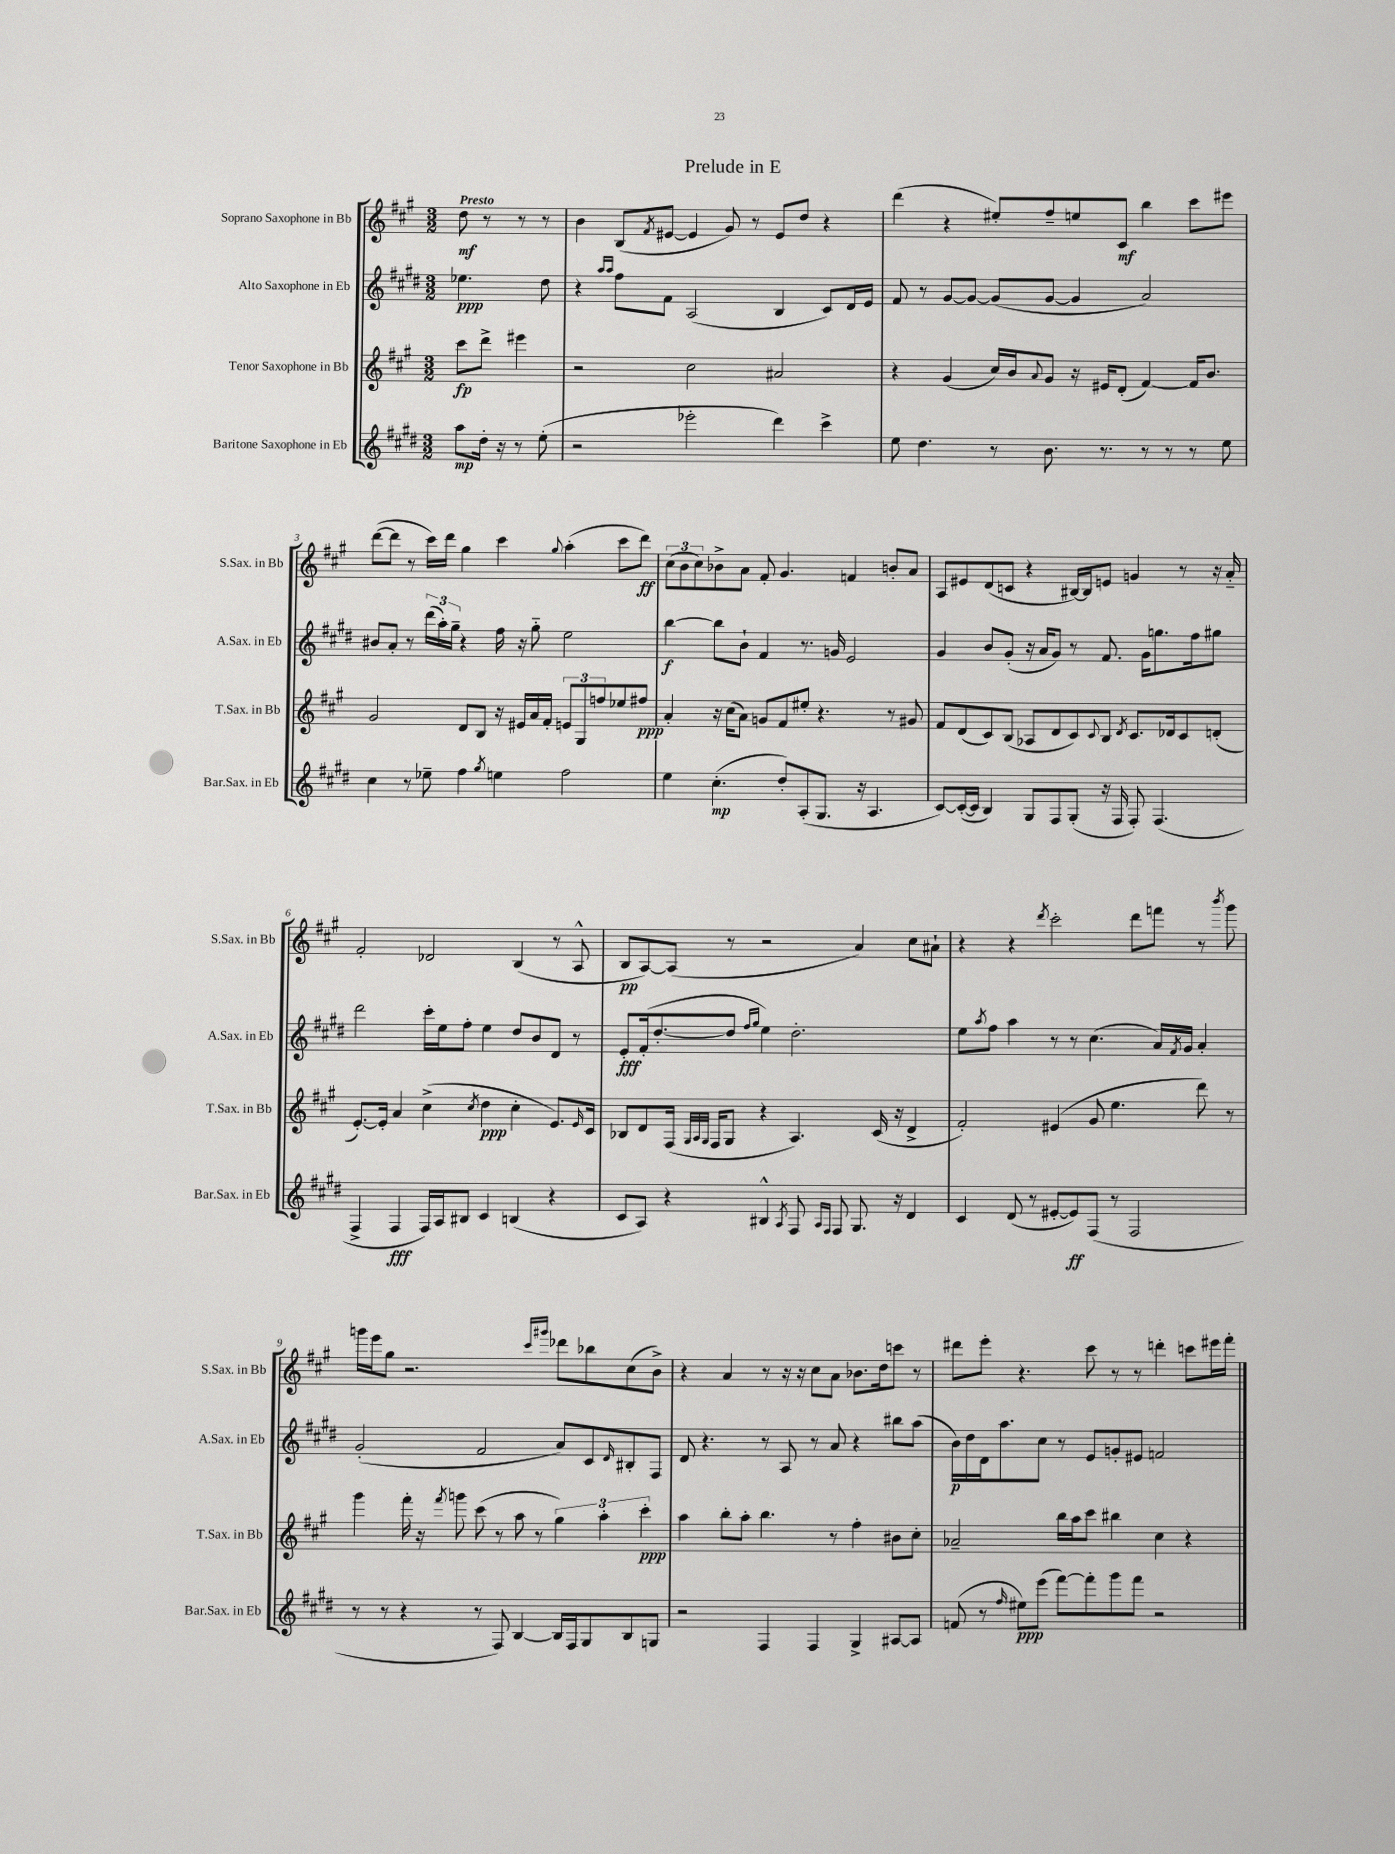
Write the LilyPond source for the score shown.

\header { title = "Prelude in E" }
<<
\new StaffGroup <<
\new Staff = "s0" \with { instrumentName = "Soprano Saxophone in Bb" shortInstrumentName = "S.Sax. in Bb" } {
    \clef treble \key a \major \numericTimeSignature \time 3/2 \partial 2 \tempo "Presto"
    d''8\mf r8 r8 r8 |
    b'4 b8( \acciaccatura { fis'8 } eis'8~ eis'4 gis'8) r8 eis'8 d''8 r4 |
    d'''4( r4 eis''8-.) fis''8-- e''8 cis'8\mf b''4 cis'''8 eis'''8 |
    d'''8~( d'''8 r8 cis'''16) d'''16 gis''4 cis'''4 \appoggiatura { gis''8 } a''4-.( cis'''8 d'''8\ff) |
    \tuplet 3/2 { cis''8( b'8 cis''8) } bes'8-> a'8 fis'8-. gis'4. f'4 b'8-. a'8 |
    a8 eis'8 d'8( c'8 r4 bis16~) bis16 e'8 g'4 r8 r16 a'16-_ |
    fis'2-. des'2 b4( r8 a8-^ |
    b8\pp a8~) a8( r8 r2 a'4) cis''8 ais'8-! |
    r4 r4 \acciaccatura { d'''8 } cis'''2-. d'''8 f'''8 r8 \acciaccatura { b'''8 } gis'''8 |
    g'''16 e'''16 gis''8 r2. \grace { cis'''16 gis'''16 } des'''8 bes''8 cis''8( b'8->) |
    r4 a'4 r8 r16 r16 cis''8 a'8 bes'8. d''16 c'''8 r8 |
    dis'''8 e'''8-. r4. cis'''8 r8 r8 d'''4-. c'''8 eis'''16 fis'''16-. \bar "|." |
}
\new Staff = "s1" \with { instrumentName = "Alto Saxophone in Eb" shortInstrumentName = "A.Sax. in Eb" } {
    \clef treble \key e \major \numericTimeSignature \time 3/2 \partial 2
    ees''4.\ppp dis''8 |
    r4 \grace { a''16 a''16 } fis''8 fis'8 a2( b4 cis'8) dis'16 e'16 |
    fis'8 r8 gis'8~ gis'8~ gis'8( gis'8~ gis'4 a'2) |
    bis'8 a'8-. r8 \tuplet 3/2 { dis'''16( a''16-.) gis''16-- } r4 fis''16 r16 gis''8-_ e''2 |
    b''4~\f b''8 b'8-! fis'4 r8. g'16 e'2 |
    gis'4 b'8 gis'8-.( r16 a'16 gis'8) r8 fis'8. gis'16 g''8. fis''16 gis''8 |
    dis'''2 cis'''16-. e''16 fis''8-. e''4 dis''8 b'8 dis'8 r8 |
    e'8-.\fff fis'16-.( dis''8.~-. dis''8 \grace { fis''16 gis''16 } e''4) dis''2.-. |
    e''8 \acciaccatura { a''8 } fis''8 a''4 r8 r8 cis''4.( a'16) \acciaccatura { fis'8 } gis'16 a'4-. |
    gis'2-.( fis'2 a'8) cis'8 \grace { dis'16 } bis8-. fis8 |
    dis'8 r4. r8 a8 r8 a'8 r4 bis''8 a''8( |
    b'16\p) dis''16 dis'16 a''8. cis''8 r8 e'8 g'8-. eis'8 f'2 \bar "|." |
}
\new Staff = "s2" \with { instrumentName = "Tenor Saxophone in Bb" shortInstrumentName = "T.Sax. in Bb" } {
    \clef treble \key a \major \numericTimeSignature \time 3/2 \partial 2
    cis'''8\fp d'''8-> eis'''4 |
    r2 cis''2 ais'2 |
    r4 gis'4( cis''16) b'16 \appoggiatura { a'8 } gis'8 r16 eis'16 d'8-.( fis'4~) fis'16 b'8. |
    gis'2 d'8 b8 r16 eis'16 a'16 fis'16-. \tuplet 3/2 { e'8 gis8 f''8 } ees''8 fis''8\ppp |
    a'4-. r16 cis''16( a'8) g'8 fis'8 eis''8-. r4. r8 gis'8 |
    fis'8 d'8( cis'8) b8( aes8 d'8 cis'8) \appoggiatura { cis'8 } b8 \acciaccatura { d'8 } cis'8. des'16 cis'8 d'8-.( |
    e'8.~-.) e'16-. a'4 cis''4->( \acciaccatura { cis''8 } d''4\ppp cis''4-. e'8.) \grace { e'16 } cis'16 |
    bes8 d'8 fis16( \grace { gis32 a32 gis32 } fis16 gis8 r4 a4.) cis'16( r16 d'4-> |
    fis'2-.) eis'4( gis'8 e''4. d'''8) r8 |
    gis'''4 fis'''16-. r16 \acciaccatura { fis'''8 } g'''8 cis'''8( r8 a''8 r8 \tuplet 3/2 { gis''4) a''4-. cis'''4-.\ppp } |
    a''4 b''8-. a''8-. b''4. r8 fis''4-. bis'8 cis''8-. |
    aes'2-- b''16 a''16 cis'''8 bis''4 cis''4 r4 \bar "|." |
}
\new Staff = "s3" \with { instrumentName = "Baritone Saxophone in Eb" shortInstrumentName = "Bar.Sax. in Eb" } {
    \clef treble \key e \major \numericTimeSignature \time 3/2 \partial 2
    a''8\mp dis''16-. r16 r8 e''8-.( |
    r2 ees'''2-. dis'''4) cis'''4-> |
    e''8 dis''4. r8 b'8. r8. r8 r8 r8 e''8 |
    cis''4 r8 ees''8-- fis''4 \acciaccatura { gis''8 } e''4 fis''2 |
    e''4 cis''4.-.\mp( dis''8-.) a8-.( gis8. r16 a4. |
    cis'8~) cis'16~-.( cis'16 b4) gis8 fis8 gis8-.( r16 fis16 fis8-.) fis4.( |
    fis4-> fis4\fff fis16) a16 bis8 cis'4 b4( r4 |
    cis'8 a8) r4 bis4-^ \acciaccatura { a8 } fis8 \grace { a16 fis16 } fis8 gis8. r16 dis'4 |
    cis'4 dis'8( r8 eis'8~-. eis'8\ff) fis8( r8 fis2 |
    r8 r8 r4 r8 fis8) b4~ b16 fis16 gis8 b8 g8 |
    r2 fis4 fis4 gis4-> ais8~ ais8 |
    f'8( r8 \grace { fis''16 } eis''8\ppp) e'''8( fis'''8~) fis'''8-. gis'''8 fis'''8 r2 \bar "|." |
}
>>
>>
